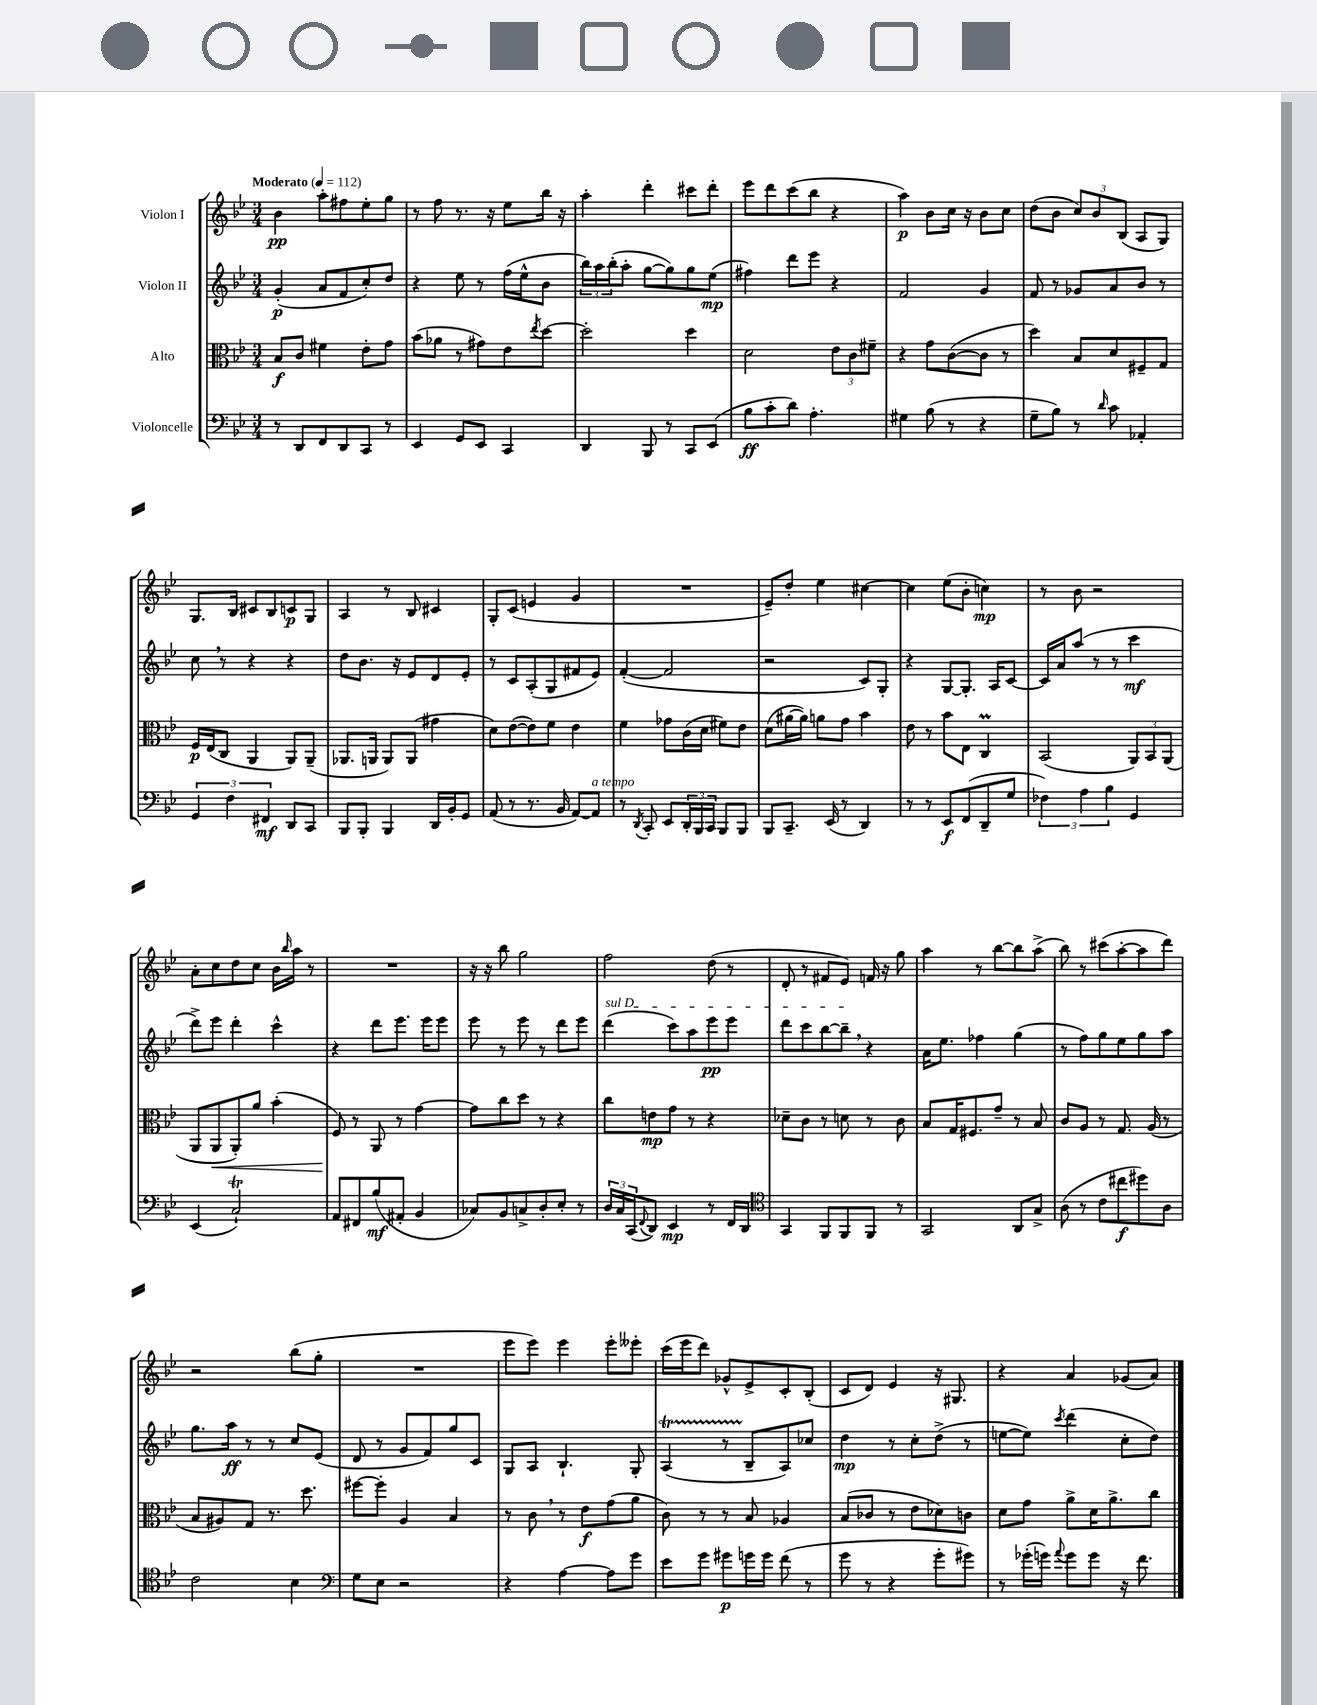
<<
\new StaffGroup <<
\new Staff = "s0" \with { instrumentName = "Violon I" } {
    \clef treble \key bes \major \numericTimeSignature \time 3/4 \tempo "Moderato" 4 = 112
    bes'4\pp a''8-. fis''8 ees''8-. g''8 |
    r8 f''8 r8. r16 ees''8 bes''16 r16 |
    a''4-. d'''4-. cis'''8 d'''8-. |
    ees'''8 d'''8 c'''8( bes''8 r4 |
    a''4\p) bes'8 c''16 r16 bes'8 c''8 |
    d''8( bes'8 \tuplet 3/2 { c''8) bes'8 bes8( } a8 g8) |
    g8. bes16 cis'8 bes8 c'8\p g8 |
    a4 r8 bes8 cis'4 |
    g8-. c'8( e'4 g'4 |
    R2. |
    ees'8--) d''8-. ees''4 cis''4~ |
    cis''4 ees''8( bes'8-. c''4\mp) |
    r8 bes'8 r2 |
    a'8-. c''8 d''8 c''8 bes'16 \grace { bes''16 } a''16 r8 |
    R2. |
    r16 r16 bes''8 g''2 |
    f''2 d''8( r8 |
    d'8-. r8 fis'8 ees'8) f'16 r16 g''8 |
    a''4 r8 bes''8~ bes''8 a''8->( |
    bes''8) r8 cis'''8( a''8~-. a''8 d'''8) |
    r2 bes''8( g''8-. |
    R2. |
    ees'''8 ees'''8) ees'''4 ees'''8-. eeses'''8-. |
    c'''16( ees'''16 d'''8) ges'8-^ ees'8-> c'8-. bes8-.( |
    c'8 d'8) ees'4 r16 gis8. |
    r4 a'4 ges'8( a'8) \bar "|." |
}
\new Staff = "s1" \with { instrumentName = "Violon II" } {
    \clef treble \key bes \major \numericTimeSignature \time 3/4
    g'4-.\p( a'8 f'8 c''8-.) d''8 |
    r4 ees''8 r8 f''16( ees''16-^ bes'8 |
    \tuplet 3/2 { bes''16) a''16 bes''16-.( } a''8-. g''8~ g''8) g''8 ees''8\mp( |
    fis''4) d'''8 ees'''8 r4 |
    f'2 g'4 |
    f'8 r8 ges'8 a'8 bes'8 r8 |
    c''8 \breathe r8 r4 r4 |
    d''8 bes'8. r16 ees'8 d'8 ees'8-. |
    r8 c'8 a8-.( g8 fis'8 ees'8) |
    f'4~-.( f'2 |
    r2 c'8) g8-. |
    r4 g8~ g8.-. a16 c'8~ |
    c'16 a'16 a''8( r8 r8 c'''4\mf |
    d'''8->) ees'''8 d'''4-. c'''4-^ |
    r4 d'''8 ees'''8. ees'''16 ees'''8 |
    ees'''8 r8 ees'''8 r8 d'''8 ees'''8 |
    \once \override TextSpanner.bound-details.left.text = \markup { \italic "sul D" } d'''4\startTextSpan( c'''8) a''8 ees'''8\pp ees'''8 |
    d'''8 c'''8 bes''8~ bes''8--\stopTextSpan \breathe r4 |
    a'16 ees''8. fes''4 g''4( |
    r8 f''8) g''8 ees''8 g''8 a''8 |
    g''8. a''16\ff r8 r8 c''8 ees'8( |
    d'8 r8 g'8 f'8) g''8 c'8 |
    g8 a8 bes4.-! g8-. |
    a4\startTrillSpan( r8 bes8--\stopTrillSpan a8) ces''8 |
    d''4\mp r8 c''8-. d''8->( r8 |
    e''8~ e''8) \acciaccatura { c'''8 } d'''4( c''8-. d''8) \bar "|." |
}
\new Staff = "s2" \with { instrumentName = "Alto" } {
    \clef alto \key bes \major \numericTimeSignature \time 3/4
    bes8\f c'8 fis'4 ees'8-. g'8 |
    bes'8( aes'8 r8 gis'8) ees'8 \acciaccatura { ees''8 } d''8~ |
    d''2-. d''4 |
    d'2 \tuplet 3/2 { ees'8 c'8 fis'8-- } |
    r4 g'8 c'8~( c'8 r8 |
    d''4) bes8 d'8 fis8-- g8 |
    f16\p ees16( c8 a,4 a,8) a,8--( |
    aes,8. a,16 a,8) a,8( gis'4 |
    d'8) ees'8~( ees'8) f'8 ees'4 |
    f'4 ges'8 c'16( d'16 fis'8) ees'8 |
    d'8( ais'16~ ais'16) a'8 g'8 bes'4 |
    ees'8 r8 bes'8 ees8 c4\prall |
    bes,2( \tuplet 3/2 { a,8) bes,8 a,8( } |
    a,8 a,8\< a,8-.) a'8 bes'4-.( |
    f8\!) r8 a,8 r8 g'4~ |
    g'8 c''8 d''8 r8 r4 |
    c''8 e'8\mp g'8 r8 r4 |
    des'8-- c'8 r8 d'8 r8 c'8 |
    bes8 g16 fis8. g'8-- r8 bes8 |
    c'8 a8 r8 g8. a16( r8 |
    bes8 ais8) g8 r8. d''8. |
    fis''8~ fis''8-. a4 bes4 |
    r8 c'8 \breathe r8 ees'8\f g'8( a'8 |
    c'8) r8 r8 bes8 aes4 |
    bes8( ces'8 r8 ees'8 des'8) c'8 |
    d'8 g'8 a'8-> d'16 a'8.-> c''8 \bar "|." |
}
\new Staff = "s3" \with { instrumentName = "Violoncelle" } {
    \clef bass \key bes \major \numericTimeSignature \time 3/4
    r8 d,8 f,8 d,8 c,8 r8 |
    ees,4 g,8 ees,8 c,4 |
    d,4 bes,,8 r8 c,8 ees,8( |
    bes8\ff c'8-. d'8) a4.-. |
    gis4 bes8( r8 r4 |
    g8-- bes8) r8 \grace { d'16 } c'8 aes,4-. |
    \tuplet 3/2 { g,4 f4 fis,4\mf } d,8 c,8 |
    bes,,8 bes,,8-. bes,,4 d,16 bes,16-. g,8 |
    a,8( r8 r8. bes,16 a,8~) a,8^\markup { \italic "a tempo" } |
    r8 \acciaccatura { d,8 } c,8-. ees,8 \tuplet 3/2 { d,16-. bes,,16 c,16 } bes,,8 bes,,8 |
    bes,,8 c,8.-- ees,16( r8 d,4) |
    r8 r8 ees,8\f f,8( d,8-- g8 |
    \tuplet 3/2 { fes4) a4 bes4 } g,4 |
    ees,4( c2-!\trill) |
    a,8 fis,8 bes8\mf( ais,8-. bes,4 |
    ces8) bes,8 c8-> d8-. ees8-. r8 |
    \tuplet 3/2 { d16 c16 c,16( } \appoggiatura { f,8 } d,8) ees,4\mp r8 f,16 d,16 |
    \clef tenor g,4 f,8 f,8 f,8 r8 |
    g,2 a,8 g8-> |
    a8( r8 c'8 cis''8\f dis''8) a8 |
    c'2 bes4 |
    \clef bass g8 ees8 r2 |
    r4 a4~ a8 g'8 |
    ees'8 g'8 gis'8\p g'16 g'16 f'8( r8 |
    g'8 r8 r4 g'8-. gis'8) |
    r8 ges'16-.( g'16) \appoggiatura { a'8 } g'8 g'8 r16 f'8. \bar "|." |
}
>>
>>
\layout { \context { \Score \remove "Bar_number_engraver" } }
